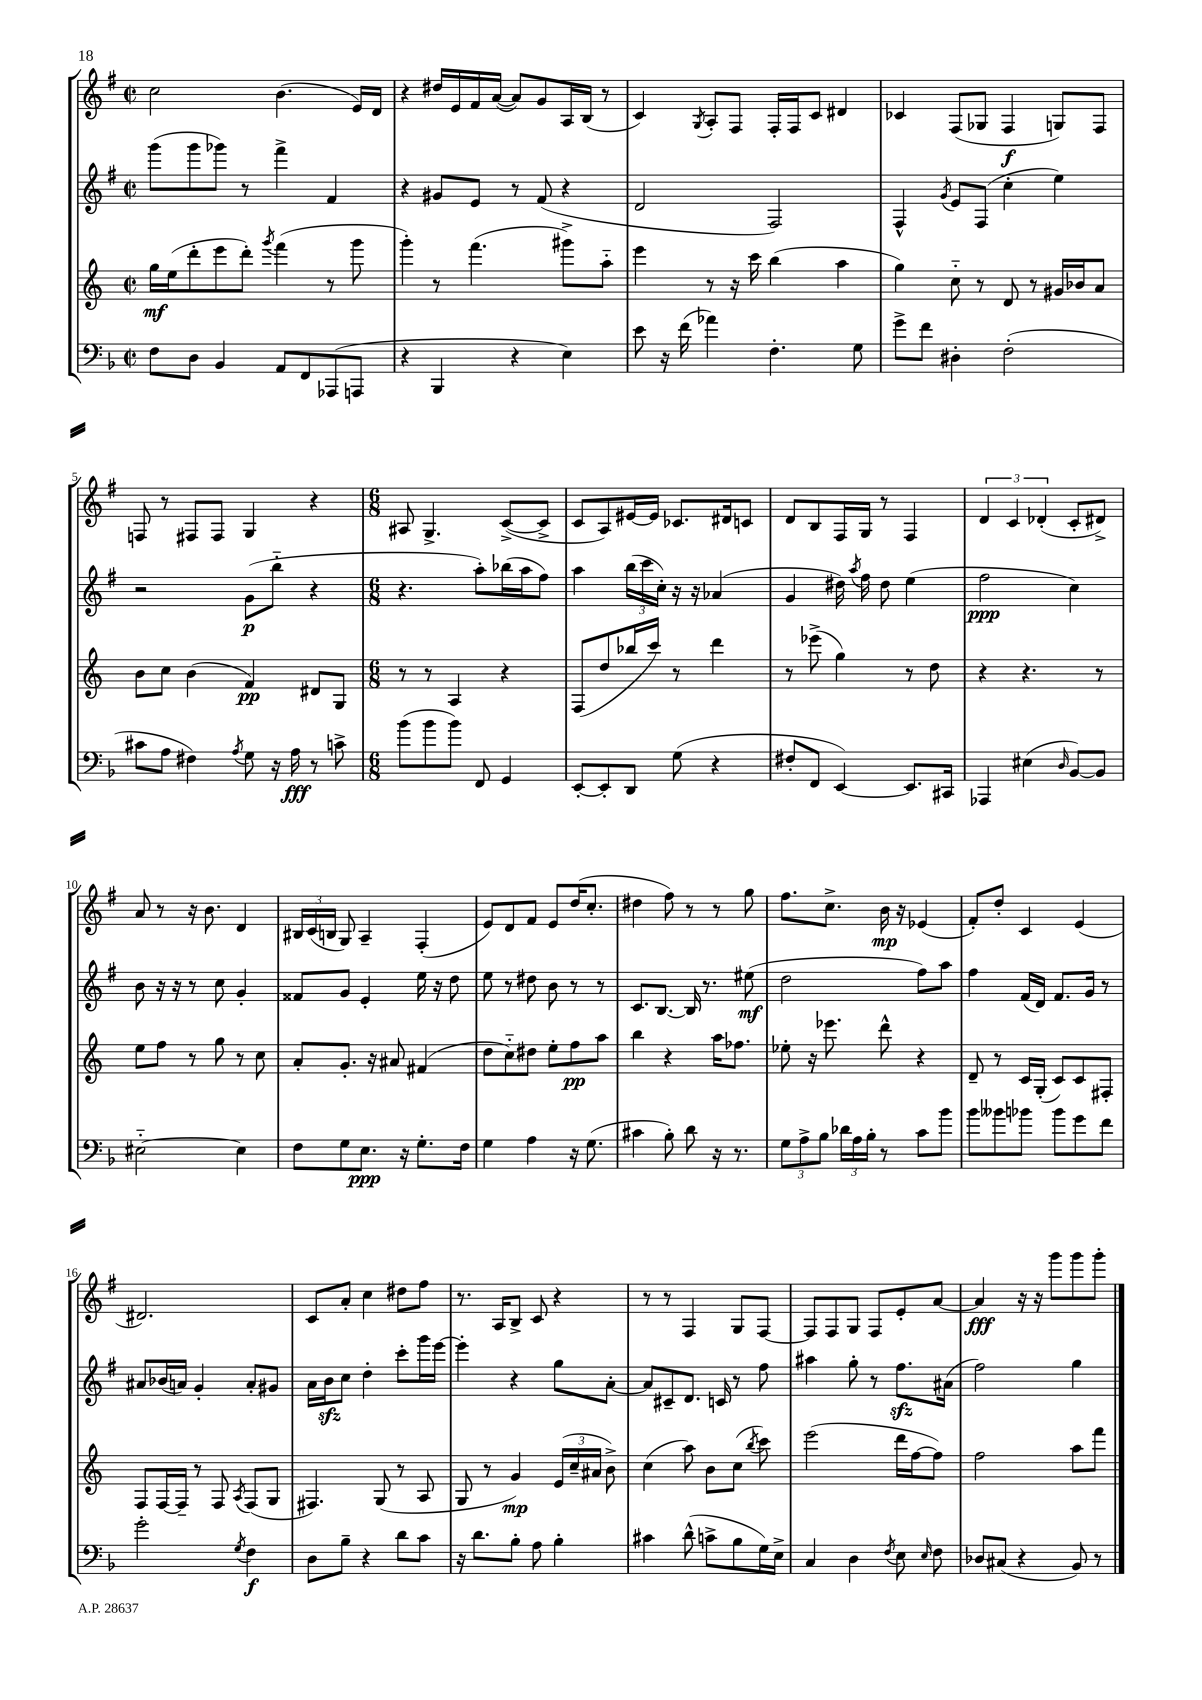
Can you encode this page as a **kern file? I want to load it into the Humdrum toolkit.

**kern	**kern	**kern	**kern
*staff4	*staff3	*staff2	*staff1
*clefF4	*clefG2	*clefG2	*clefG2
*k[b-]	*k[]	*k[f#]	*k[f#]
*M2/2	*M2/2	*M2/2	*M2/2
*met(c|)	*met(c|)	*met(c|)	*met(c|)
8F	16gg	(8ggg	2cc
.	(16ee	.	.
8D	8ddd'	8ggg	.
4BB-	8eee	8ggg-)	.
.	8ddd')	8r	.
.	8qggg	.	.
8AA	(4fff	4fff#^	(4.b
8FF	.	.	.
(8AAA-	8r	4f#	.
8AAA	8ggg	.	16e)
.	.	.	16d
=	=	=	=
4r	4ggg')	4r	4r
4BBB-	8r	8g#	16dd#
.	.	.	16e
.	(4.fff	8e	16f#
.	.	.	([16a
4r	.	8r	8a])
.	.	(8f#	8g
4E)	8ggg#^)	4r	16A
.	.	.	(16B
.	8aa'~	.	8r
=	=	=	=
8e	4eee	2d	4c)
16r	.	.	.
(16f	.	.	.
.	.	.	8qG
4a-)	8r	.	8A'
.	16r	.	8F#
.	16ccc	.	.
4.F'	(4bb	2F#)	16F#'
.	.	.	16F#
.	.	.	8c
.	4aa	.	4d#
8G	.	.	.
=	=	=	=
8g^	4gg)	4F#^^	4c-
8f	.	.	.
.	.	8qg	.
4D#'	8cc'~	8e	(8F#
.	8r	(8F#	8G-
(2F'	8d	4cc'	4F#
.	8r	.	.
.	16g#	4ee)	8G)
.	16b-	.	.
.	8a	.	8F#
=	=	=	=
8c#	8b	2r	8F
8A	8cc	.	8r
4F#)	(4b	.	8F#
.	.	.	8F#
8qA	.	.	.
8G	4f)	(8g	4G
16r	.	8bb'~	.
16A	.	.	.
8r	8d#	4r	4r
8c^	8G	.	.
=	=	=	=
*M6/8	*M6/8	*M6/8	*M6/8
(8b-	8r	4.r	8A#
8b-	8r	.	4.G^
8b-)	4A	.	.
8FF	.	8aa')	.
4GG	4r	(16bb-	([8c^
.	.	16aa	.
.	.	8ff#)	8c^]
=	=	=	=
[8EE'	(8F	4aa	8c
8EE']	8dd	.	8A)
8DD	16bb-	(24bb	[16e#
.	.	24ccc	.
.	16ccc)	.	16e#]
.	.	24cc')	.
(8G	8r	16r	8.c-
.	.	16r	.
4r	4ddd	(4a-	.
.	.	.	16d#
.	.	.	8c
=	=	=	=
8F#'	8r	4g	8d
8FF	(8eee-^	.	8B
[4EE)	4gg)	16dd#)	16F#
.	.	8qaa	.
.	.	16ff#	16G
.	.	8dd#	8r
8.EE]	8r	(4ee	4F#
.	8dd	.	.
16CC#	.	.	.
=	=	=	=
4AAA-	4r	2ff#	6d
.	.	.	6c
(4E#	4.r	.	.
.	.	.	(6d-'
16qqD	.	.	.
[8BB-)	.	4cc)	8c'
8BB-]	8r	.	8d#^)
=	=	=	=
[2E#'~	8ee	8b	8a
.	8ff	16r	8r
.	.	16r	.
.	8r	8r	16r
.	.	.	8.b
.	8gg	8cc	.
4E#]	8r	4g'	4d
.	8cc	.	.
=	=	=	=
8F	8a'	8f##	24B#
.	.	.	(24c
.	.	.	24B
8G	8.g'	8g	8G)
8.E	.	4e'	4A~
.	16r	.	.
.	8a#	.	.
16r	.	.	.
8.G'	(4f#	16ee	(4F#'
.	.	16r	.
.	.	8dd	.
16F	.	.	.
=	=	=	=
4G	8dd	8ee	8e)
.	8cc'~)	8r	8d
4A	8dd#	8dd#	8f#
.	8ee'	8b	8e
16r	8ff	8r	(16dd
(8.G	.	.	8.cc'
.	8aa	8r	.
=	=	=	=
4c#	4bb	8.c	4dd#
.	.	[8.B	.
8B-')	4r	.	8ff#)
8d	.	16B]	8r
.	.	8.r	.
16r	16aa	.	8r
8.r	8.ff-	.	.
.	.	(8ee#	8gg
=	=	=	=
12G	8ee-'	2dd	8.ff#
12A^	.	.	.
.	16r	.	.
12B-	.	.	.
.	8.eee-	.	8.cc^
24d-	.	.	.
24A	.	.	.
24B-'	.	.	.
8r	8ddd^^	.	16b
.	.	.	16r
8c	4r	8ff#)	(4e-
8b-	.	8aa	.
=	=	=	=
8b-	8d~	4ff#	8f#')
8b--	8r	.	8dd'
8b-	16c	(16f#	4c
.	(16G'	16d)	.
8b-	8c)	8.f#	.
8g	8c	.	(4e
.	.	16g	.
8f	8F#'	8r	.
=	=	=	=
2g'	8F	8a#	2.d#)
.	[16F	(16b-	.
.	16F~]	16a)	.
.	8r	4g'	.
.	8F	.	.
8qG	8qA	.	.
4F	(8F	8a'	.
.	8G	8g#	.
=	=	=	=
8D	4.F#)	16a	8c
.	.	16b	.
8B-~	.	8cc	8a'
4r	.	4dd'	4cc
.	(8G	.	.
8d	8r	8ccc'	8dd#
8c	8A	16ggg	8ff#
.	.	[16eee	.
=	=	=	=
16r	8G	4eee']	8.r
8.d	.	.	.
.	8r	.	.
.	.	.	16A
8B-'	4g)	4r	8B^
8A	.	.	8c
4B-'	(24e	8gg	4r
.	24cc~	.	.
.	24a#	.	.
.	8b^)	[8a'	.
=	=	=	=
4c#	(4cc	8a]	8r
.	.	8c#~	8r
(8d^^	8aa)	8.d	4F#
8c^	8b	.	.
.	.	16c	.
8B-	(8cc	8r	8G
.	8qbb	.	.
16G)	8ccc)	8ff#	[8F#
16E^	.	.	.
=	=	=	=
4C	(2eee	4aa#	8F#]
.	.	.	8F#
4D	.	8gg'	8G
.	.	8r	8F#
8qF	.	.	.
8E	16ddd	8.ff#	8e'
.	[16ff	.	.
16qqE	.	.	.
8F	8ff])	.	[8a
.	.	(16a#	.
=	=	=	=
8D-	2ff	2ff#)	4a]
(8C#	.	.	.
4r	.	.	16r
.	.	.	16r
.	.	.	8ggg
8BB-)	8aa	4gg	8ggg
8r	8fff	.	8ggg'
==	==	==	==
*-	*-	*-	*-
